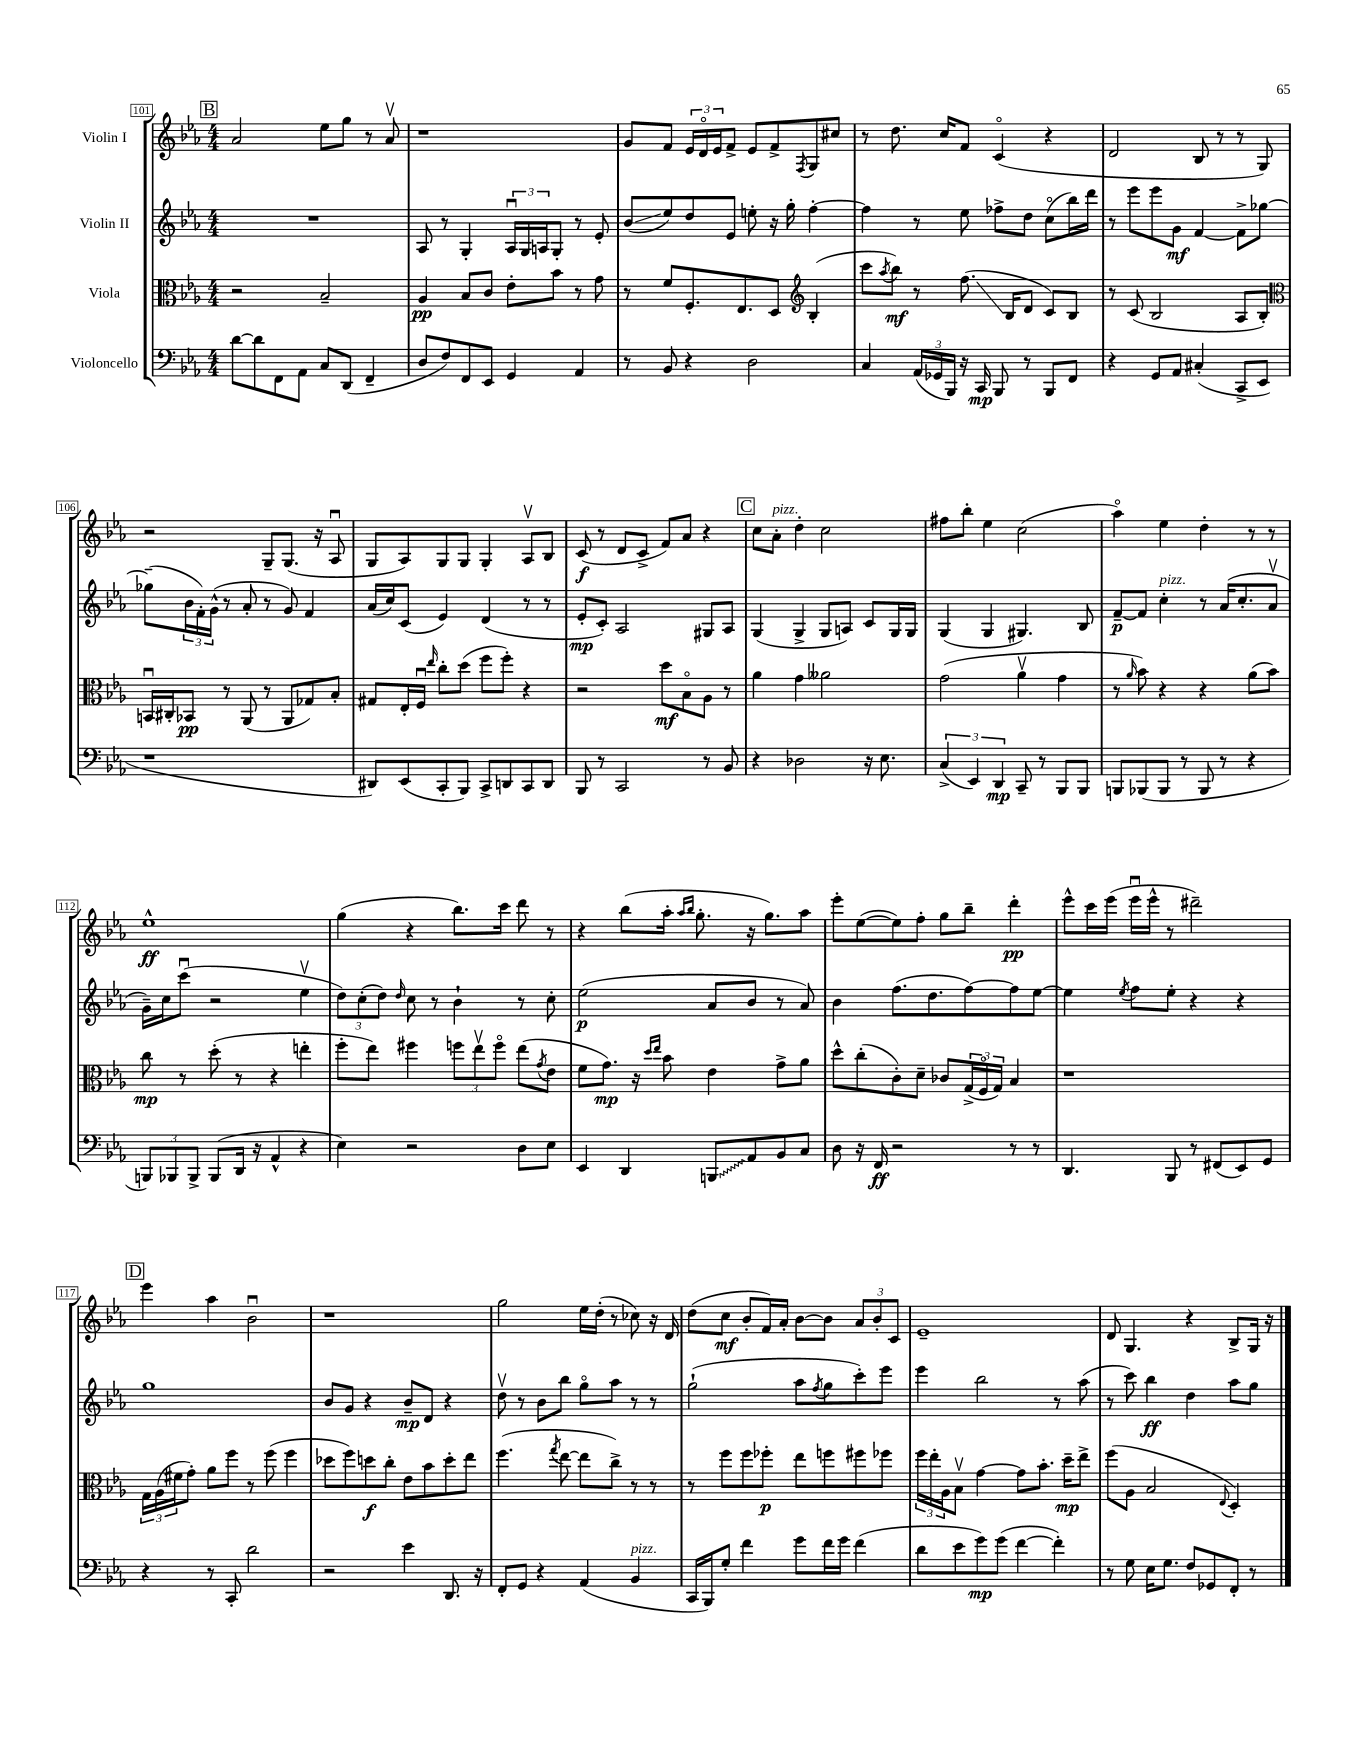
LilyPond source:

<<
\new StaffGroup <<
\new Staff = "s0" \with { instrumentName = "Violin I" } {
    \clef treble \key ees \major \numericTimeSignature \time 4/4
    \mark \markup { \box "B" } aes'2 ees''8 g''8 r8 aes'8\upbow |
    r1 |
    g'8 f'8 \tuplet 3/2 { ees'16 d'16\flageolet ees'16 } f'8-> ees'8 f'8-> \acciaccatura { f8 } g8 cis''8 |
    r8 d''8. c''16 f'8 c'4\flageolet( r4 |
    d'2 bes8 r8 r8 g8) |
    r2 g8-- g8.( r16 aes8\downbow |
    g8 aes8) g8 g8 g4-. aes8\upbow bes8 |
    c'8\f( r8 d'8 c'8-> f'8) aes'8 r4 |
    \mark \markup { \box "C" } c''8 aes'8-.^\markup { \italic "pizz." } d''4-. c''2 |
    fis''8 bes''8-. ees''4 c''2( |
    aes''4\flageolet) ees''4 d''4-. r8 r8 |
    ees''1-^\ff |
    g''4( r4 bes''8.) c'''16 d'''8 r8 |
    r4 bes''8( aes''16-. \grace { aes''16 bes''16 } g''8.-. r16 g''8.) aes''8 |
    ees'''8-. ees''8~( ees''8) f''8-. g''8 bes''8-- d'''4-.\pp |
    ees'''8-^ c'''16 ees'''16( ees'''16\downbow ees'''16-^ r8 dis'''2--) |
    \mark \markup { \box "D" } ees'''4 aes''4 bes'2\downbow |
    r1 |
    g''2 ees''16 d''16-.( r8 ces''8) r16 d'16 |
    d''8( c''8\mf bes'8-. f'16) aes'16-. bes'8~ bes'8 \tuplet 3/2 { aes'8 bes'8-. c'8 } |
    ees'1-- |
    d'8 g4. r4 bes8-> g16 r16 \bar "|." |
}
\new Staff = "s1" \with { instrumentName = "Violin II" } {
    \clef treble \key ees \major \numericTimeSignature \time 4/4
    \mark \markup { \box "B" } R1 |
    aes8 r8 g4-. \tuplet 3/2 { aes16\downbow g16 a16 } g8-. r8 ees'8-. |
    bes'8\glissando( ees''8) d''8 ees'8 e''8-. r16 g''16-. f''4~-. |
    f''4 r8 ees''8 fes''8-> d''8 c''8\flageolet( bes''16) d'''16 |
    r8 ees'''8 ees'''8 g'8\mf f'4~ f'8-> ges''8~ |
    ges''8--( \tuplet 3/2 { bes'16 f'16-.) g'16-^( } r8 aes'8-. r8 g'8) f'4 |
    aes'16( c''16) c'8( ees'4) d'4( r8 r8 |
    ees'8-.\mp c'8-.) aes2 gis8 aes8 |
    \mark \markup { \box "C" } g4( g4-> g8 a8) c'8 g16 g16 |
    g4( g4 gis4.) bes8 |
    f'8~--\p f'8 c''4-.^\markup { \italic "pizz." } r8 aes'16( c''8.-. aes'8\upbow |
    g'16--) c''16 c'''8\downbow( r2 ees''4\upbow |
    \tuplet 3/2 { d''8) c''8-.( d''8) } \grace { d''16 } c''8 r8 bes'4-! r8 c''8-. |
    ees''2\p( aes'8 bes'8 r8 aes'8) |
    bes'4 f''8.( d''8. f''8~) f''8 ees''8~ |
    ees''4 \acciaccatura { ees''8 } f''8 ees''8-. r4 r4 |
    \mark \markup { \box "D" } g''1 |
    bes'8 g'8 r4 bes'8--\mp d'8 r4 |
    d''8\upbow r8 bes'8 bes''8 g''8\flageolet aes''8 r8 r8 |
    g''2-!( aes''8 \acciaccatura { f''8 } g''8 c'''8-.) ees'''8 |
    ees'''4 bes''2 r8 aes''8( |
    r8 c'''8) bes''4\ff d''4 aes''8 g''8 \bar "|." |
}
\new Staff = "s2" \with { instrumentName = "Viola" } {
    \clef alto \key ees \major \numericTimeSignature \time 4/4
    \mark \markup { \box "B" } r2 bes2-- |
    aes4\pp bes8 c'8 ees'8-. bes'8 r8 g'8 |
    r8 f'8 f8.-. ees8. d8 \clef treble bes4-.( |
    c'''8 \acciaccatura { aes''8 } bes''8\mf) r8 f''8.\glissando( bes16 d'8 c'8) bes8 |
    r8 c'8( bes2 aes8 bes8-.) |
    \clef alto b,16\downbow cis16-. bes,8\pp r8 aes,8( r8 aes,8 ges8) bes8-. |
    gis8 ees16-. f16\downbow \grace { ees''16 } c''8-. d''8( f''8 f''8-.) r4 |
    r2 d''8\mf bes8\flageolet aes8 r8 |
    \mark \markup { \box "C" } aes'4 g'4 aeses'2 |
    g'2( aes'4\upbow g'4 |
    r8 \grace { aes'16 } bes'8) r4 r4 aes'8( bes'8) |
    c''8\mp r8 d''8-.( r8 r4 e''4-. |
    f''8-. ees''8) fis''4 \tuplet 3/2 { f''8 ees''8\upbow f''8\flageolet } ees''8( \acciaccatura { g'8 } ees'8 |
    f'8 g'8.\mp) r16 \grace { d''16 ees''16 } bes'8 ees'4 g'8-> aes'8 |
    d''8-^ c''8-.( c'8-.) d'8-- ces'8 \tuplet 3/2 { g16->( f16\flageolet g16) } bes4 |
    r1 |
    \mark \markup { \box "D" } \tuplet 3/2 { g16 aes16( fis'16 } g'8-.) aes'8 f''8 r8 f''8( f''4 |
    des''8 f''8) d''8\f c''8-. ees'8 bes'8 d''8-. ees''8 |
    f''4.( \acciaccatura { g''8 } ees''8~ ees''8 c''8->) r8 r8 |
    r8 f''8 f''8 fes''8-.\p ees''8 f''8 fis''8 fes''8 |
    \tuplet 3/2 { f''16 ees''16-. aes16 } bes8\upbow g'4~ g'8 bes'8.-. d''16--\mp ees''8-> |
    f''8( aes8 bes2 \appoggiatura { ees8 } d4-.) \bar "|." |
}
\new Staff = "s3" \with { instrumentName = "Violoncello" } {
    \clef bass \key ees \major \numericTimeSignature \time 4/4
    \mark \markup { \box "B" } d'8~ d'8 f,8 aes,8 c8 d,8( f,4-- |
    d8 f8) f,8 ees,8 g,4 aes,4 |
    r8 bes,8 r4 d2 |
    c4 \tuplet 3/2 { aes,16( ges,16 bes,,16) } r16 c,16\mp bes,,8 r8 bes,,8 f,8 |
    r4 g,8 aes,8 cis4-.( c,8-> ees,8 |
    r1 |
    dis,8) ees,8( c,8-. bes,,8) c,8-> d,8 c,8 d,8 |
    bes,,8 r8 c,2 r8 bes,8 |
    \mark \markup { \box "C" } r4 des2 r16 ees8. |
    \tuplet 3/2 { c4->( ees,4) d,4\mp } c,8-- r8 bes,,8 bes,,8 |
    b,,8 bes,,8( bes,,8 r8 bes,,8 r8 r4 |
    \tuplet 3/2 { b,,8) bes,,8 bes,,8-> } bes,,8( d,16 r16 aes,4-^ r4 |
    ees4) r2 d8 ees8 |
    ees,4 d,4 \once \override Glissando.style = #'zigzag b,,8\glissando aes,8 bes,8 c8 |
    d8 r16 f,16\ff r2 r8 r8 |
    d,4. bes,,8 r8 fis,8( ees,8) g,8 |
    \mark \markup { \box "D" } r4 r8 c,8-. d'2 |
    r2 ees'4 d,8. r16 |
    f,8-. g,8 r4 aes,4( bes,4^\markup { \italic "pizz." } |
    c,16 bes,,16) g8-. f'4 g'8 f'16 g'16 f'4( |
    d'8 ees'8 g'8\mp) g'8( f'4~ f'4-.) |
    r8 g8 ees16 g8. f8 ges,8 f,8-. r8 \bar "|." |
}
>>
>>
\layout { \context { \Score currentBarNumber = #101 \override BarNumber.stencil = #(make-stencil-boxer 0.1 0.3 ly:text-interface::print) } }
